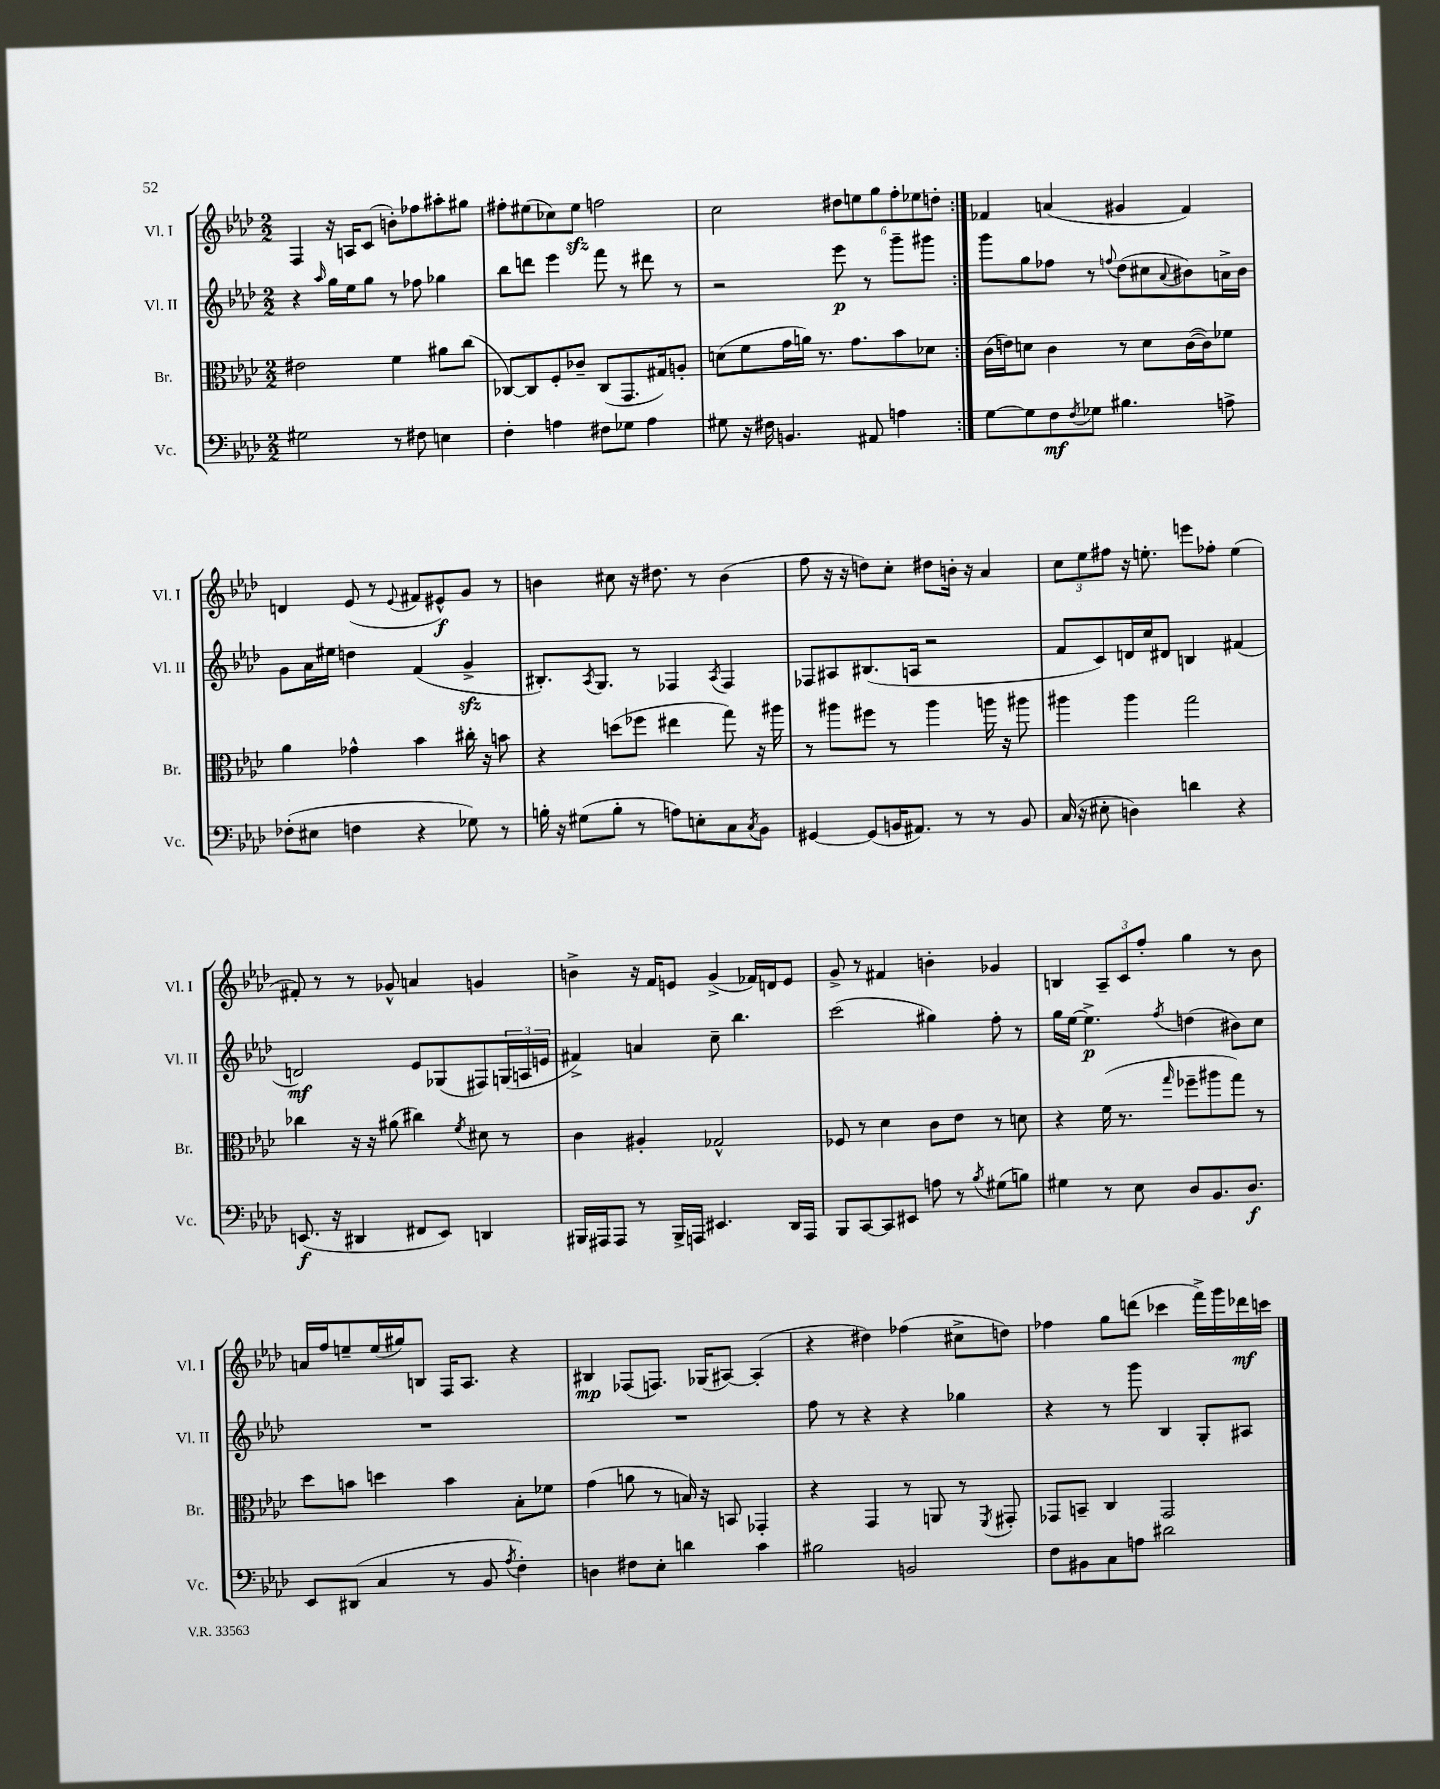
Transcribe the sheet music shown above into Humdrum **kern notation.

**kern	**dynam	**kern	**kern	**dynam	**kern	**dynam
*part4	*part4	*part3	*part2	*part2	*part1	*part1
*staff4	*staff4	*staff3	*staff2	*staff2	*staff1	*staff1
*I"Vc.	*	*I"Br.	*I"Vl. II	*	*I"Vl. I	*
*I'Vc.	*	*I'Br.	*I'Vl. II	*	*I'Vl. I	*
*clefF4	*	*clefC3	*clefG2	*	*clefG2	*
*k[b-e-a-d-]	*	*k[b-e-a-d-]	*k[b-e-a-d-]	*	*k[b-e-a-d-]	*
*M2/2	*	*M2/2	*M2/2	*	*M2/2	*
=2	=2	=2	=2	=2	=2	=2
2G#X\	.	2e#X\	4r	.	4F/	.
.	.	.	16qqaa-/	.	.	.
.	.	.	16gg\LL	.	16r	.
.	.	.	16ee-\J	.	16An/KL	.
.	.	.	8gg\J	.	(8c/J	.
8r	.	4f\	8r	.	8bn'\L)	.
8F#X\	.	.	8ff-X\	.	8ff-X\	.
4En\	.	8a#X\L	4gg-X\	.	8aa#X'\	.
.	.	(8cc\J	.	.	8gg#X\J	.
=3	=3	=3	=3	=3	=3	=3
4F'\	.	[8C-X/L)	8bb-\L	.	8ff#X'\L	.
.	.	8C-/]	8dddn\J	.	(8ee#X\	.
4An\	.	8F'/	4eee-\	.	8cc-X\)	.
.	.	8c-X~/J	.	.	8ee#zz\J	.
8F#X\L	.	(8C-/L	8fff\	.	2ffn\	.
8G-X\J	.	8.GG/	8r	.	.	.
4A\	.	.	8ddd#X\	.	.	.
.	.	16G#X/k)	.	.	.	.
.	.	8An'/J	8r	.	.	.
=4	=4	=4	=4	=4	=4	=4
8G#X\	.	(8dn\L	2r	.	2cc\	.
16r	.	8f\	.	.	.	.
16F#X\	.	.	.	.	.	.
4.BBn/	.	16g\L	.	.	.	.
.	.	16an\JJ)	.	.	.	.
.	.	8.r	.	.	.	.
.	.	.	8eee-\	p	12dd#X\L	.
.	.	8.g\L	.	.	.	.
.	.	.	.	.	12een\	.
8AA#X/	.	.	8r	.	.	.
.	.	.	.	.	12gg\	.
4An\	.	8b-\	8ggg~\L	.	12ff'\	.
.	.	.	.	.	12ee-X\	.
.	.	8d-X\J	8ggg#X\J	.	.	.
.	.	.	.	.	12ddn'\J	.
=5:|!	=5:|!	=5:|!	=5:|!	=5:|!	=5:|!	=5:|!
[8G\L	.	(16c\LL	8ggg\L	.	4f-X/	.
.	.	16en\J)	.	.	.	.
8G\]	.	8dn\J	8gg\	.	.	.
8F\	mf	4c\	8ff-X\J	.	(4an/	.
8qF/	.	.	.	.	.	.
8G-X\J	.	.	8r	.	.	.
.	.	.	8qqffn/	.	.	.
4.B#X\	.	8r	(8dd-\L	.	4g#X/	.
.	.	8d\L	8cc#X\	.	.	.
.	.	.	8qqa-/	.	.	.
.	.	([16c\L	8b#X\)	.	4f-/)	.
.	.	16c\J])	.	.	.	.
8An^\	.	8f-X\J	16an^\L	.	.	.
.	.	.	16b#\JJ	.	.	.
!!LO:LB:g=z
=6	=6	=6	=6	=6	=6	=6
(8F-X'\L	.	4a-\	8g\L	.	4dn/	.
8E#X\J	.	.	16a-\L	.	.	.
.	.	.	16ee#X\JJ	.	.	.
4Fn\	.	4g-X^^\	4ddn\	.	(8e-/	.
.	.	.	.	.	8r	.
.	.	.	.	.	8qqe-/	.
4r	.	4b-\	(4f/	.	8f#X/L	.
.	.	.	.	.	8e#X^^/)	f
8G-X\)	.	16cc#X'\	4gzz^/	.	8g/J	.
.	.	16r	.	.	.	.
8r	.	8bn\	.	.	8r	.
=7	=7	=7	=7	=7	=7	=7
16Bn'\	.	4r	8.B#X'/L)	.	4bn\	.
16r	.	.	.	.	.	.
(8G#X\L	.	.	.	.	.	.
.	.	.	8qA-/	.	.	.
.	.	.	8.G/J	.	.	.
8B'\J	.	(8ddn\L	.	.	8cc#X\	.
8r	.	8ff-X\J	8r	.	16r	.
.	.	.	.	.	8.dd#X\	.
8An\L)	.	4ee#X\	4F-X/	.	.	.
8En'\	.	.	.	.	8r	.
.	.	.	8qA-/	.	.	.
8C\	.	8gg\)	4F-/	.	(4b\	.
8qC/	.	.	.	.	.	.
8BB-\J	.	16r	.	.	.	.
.	.	16aa#X\	.	.	.	.
=8	=8	=8	=8	=8	=8	=8
[4GG#X/	.	8r	8F-X/L	.	8ff\	.
.	.	8aa#X\L	8A#X/	.	16r	.
.	.	.	.	.	16r	.
(8GG#/L]	.	8ff#X\J	(8.B#X/	.	8ddn\L)	.
16BBn/K	.	8r	.	.	8cc'\J	.
8.AA#X/J)	.	.	16An/Jk	.	.	.
.	.	4aa#\	2r	.	8dd#X\L	.
8r	.	.	.	.	16bn'\Jk	.
.	.	.	.	.	16r	.
8r	.	16aan\	.	.	4a-/	.
.	.	16r	.	.	.	.
8BB/	.	8aa#X\	.	.	.	.
=9	=9	=9	=9	=9	=9	=9
(16C/	.	4aa#X\	8f/L	.	12cc\L	.
16r	.	.	.	.	.	.
.	.	.	.	.	12ee-\	.
8E#X'\	.	.	8c/)	.	.	.
.	.	.	.	.	12ff#X\J	.
4Dn\)	.	4aa#\	16dn/L	.	16r	.
.	.	.	16cc/J	.	8.een'\	.
.	.	.	8d#X/J	.	.	.
4dn\	.	2gg\	4Bn/	.	8eeen\L	.
.	.	.	.	.	8ff-X'\J	.
4r	.	.	(4f#X/	.	(4ee\	.
!!LO:LB:g=z
=10	=10	=10	=10	=10	=10	=10
(8.EEn/	f	4cc-X\	2dn/)	mf	8f#X'/)	.
.	.	.	.	.	8r	.
16r	.	.	.	.	.	.
4DD#X/	.	16r	.	.	8r	.
.	.	16r	.	.	.	.
.	.	(8a#X\	.	.	8g-X^^/	.
8FF#X/L	.	4cc#X\)	8e-/L	.	4an/	.
8EE/J)	.	.	(8G-X/	.	.	.
.	.	8qf/	.	.	.	.
4DDn/	.	8d#X\	8F#X/)	.	4gn/	.
.	.	8r	(24Gn/L	.	.	.
.	.	.	24An/	.	.	.
.	.	.	24en/JJ	.	.	.
=11	=11	=11	=11	=11	=11	=11
16BBB#X/LL	.	4c\	4f#X^/)	.	4bn^\	.
16AAA#X/J	.	.	.	.	.	.
8AAA#/J	.	.	.	.	.	.
8r	.	4A#X'/	4an/	.	16r	.
.	.	.	.	.	16f/KL	.
16BBB#^/LL	.	.	.	.	8en/J	.
16AAAn/JJ	.	.	.	.	.	.
4.EE#X/	.	2G-X^^/	8cc~\	.	(4g^/	.
.	.	.	4.bb-\	.	.	.
.	.	.	.	.	16f-X/LL)	.
.	.	.	.	.	16dn/J	.
16DD-/LL	.	.	.	.	8e/J	.
16AAA/JJ	.	.	.	.	.	.
=12	=12	=12	=12	=12	=12	=12
8BBB-/L	.	8F-X/	(2ccc\	.	8g^/	.
[8CC/	.	8r	.	.	8r	.
8CC/]	.	4d-\	.	.	4f#X/	.
8EE#X/J	.	.	.	.	.	.
8An\	.	8c\L	4gg#X\)	.	4bn'\	.
8r	.	8e-\J	.	.	.	.
8qB-/	.	.	.	.	.	.
(8G#X\L	.	8r	8ff'\	.	4g-X/	.
8Bn\J)	.	8dn\	8r	.	.	.
=13	=13	=13	=13	=13	=13	=13
4G#X\	.	4r	16gg\LL	.	4Bn/	.
.	.	.	[16ee-\JJ	.	.	.
.	.	.	4.ee-^\]	p	.	.
8r	.	(16f\	.	.	12A-~/L	.
.	.	8.r	.	.	.	.
.	.	.	.	.	12c/	.
8E-\	.	.	.	.	.	.
.	.	.	.	.	12ff'/J	.
.	.	16qqgg/	8qff/	.	.	.
8D-/L	.	8ff-X~\L	(4ddn\	.	4gg\	.
8.BB-/	.	8aa#X\	.	.	.	.
.	.	8gg\J)	8b#X\L)	.	8r	.
8.D-/J	f	.	.	.	.	.
.	.	8r	8cc\J	.	8b-\	.
!!LO:LB:g=z
=14	=14	=14	=14	=14	=14	=14
8EE-/L	.	8dd-\L	1r	.	16an/LL	.
.	.	.	.	.	16ff/J	.
(8DD#X/J	.	8bn\J	.	.	8een~/	.
4C/	.	4ddn\	.	.	(16ee/L	.
.	.	.	.	.	16gg#X/J)	.
.	.	.	.	.	8Bn/J	.
8r	.	4b\	.	.	16F/KL	.
.	.	.	.	.	8.A-/J	.
8BB-/	.	.	.	.	.	.
8qA-/	.	.	.	.	.	.
4F'\)	.	8B-'\L	.	.	4r	.
.	.	8f-X\J	.	.	.	.
=15	=15	=15	=15	=15	=15	=15
4Dn\	.	(4g\	1r	.	4B#X/	mp
8F#X\L	.	8an\	.	.	(8F-X/L	.
8E-'\J	.	8r	.	.	8.Fn/J)	.
4dn\	.	16Bn/)	.	.	.	.
.	.	16r	.	.	(16G-X/KL	.
.	.	8BBn/	.	.	[8A#X/J)	.
4c\	.	4GG-X'/	.	.	(4A#'/]	.
=16	=16	=16	=16	=16	=16	=16
2B#X\	.	4r	8ff\	.	4r	.
.	.	.	8r	.	.	.
.	.	4GG/	4r	.	4dd#X\)	.
2BBn/	.	8r	4r	.	(4ff-X\	.
.	.	8AAn/	.	.	.	.
.	.	8r	4gg-X\	.	8cc#X^\L	.
.	.	8qFF/	.	.	.	.
.	.	8GG#X'/	.	.	8ddn\J)	.
=17	=17	=17	=17	=17	=17	=17
8F\L	.	8GG-X/L	4r	.	4ff-X\	.
8BB#X\	.	8BBn~/J	.	.	.	.
8C\	.	4C/	8r	.	8gg\L	.
8An\J	.	.	8ggg\	.	(8dddn\J	.
2d#X\	.	2GG-/	4B-/	.	4ccc-X\	.
.	.	.	8G'/L	.	16fff^\LL)	.
.	.	.	.	.	16ggg\	.
.	.	.	8A#X/J	.	16ddd-X\	mf
.	.	.	.	.	16cccn\JJ	.
==	==	==	==	==	==	==
*-	*-	*-	*-	*-	*-	*-
